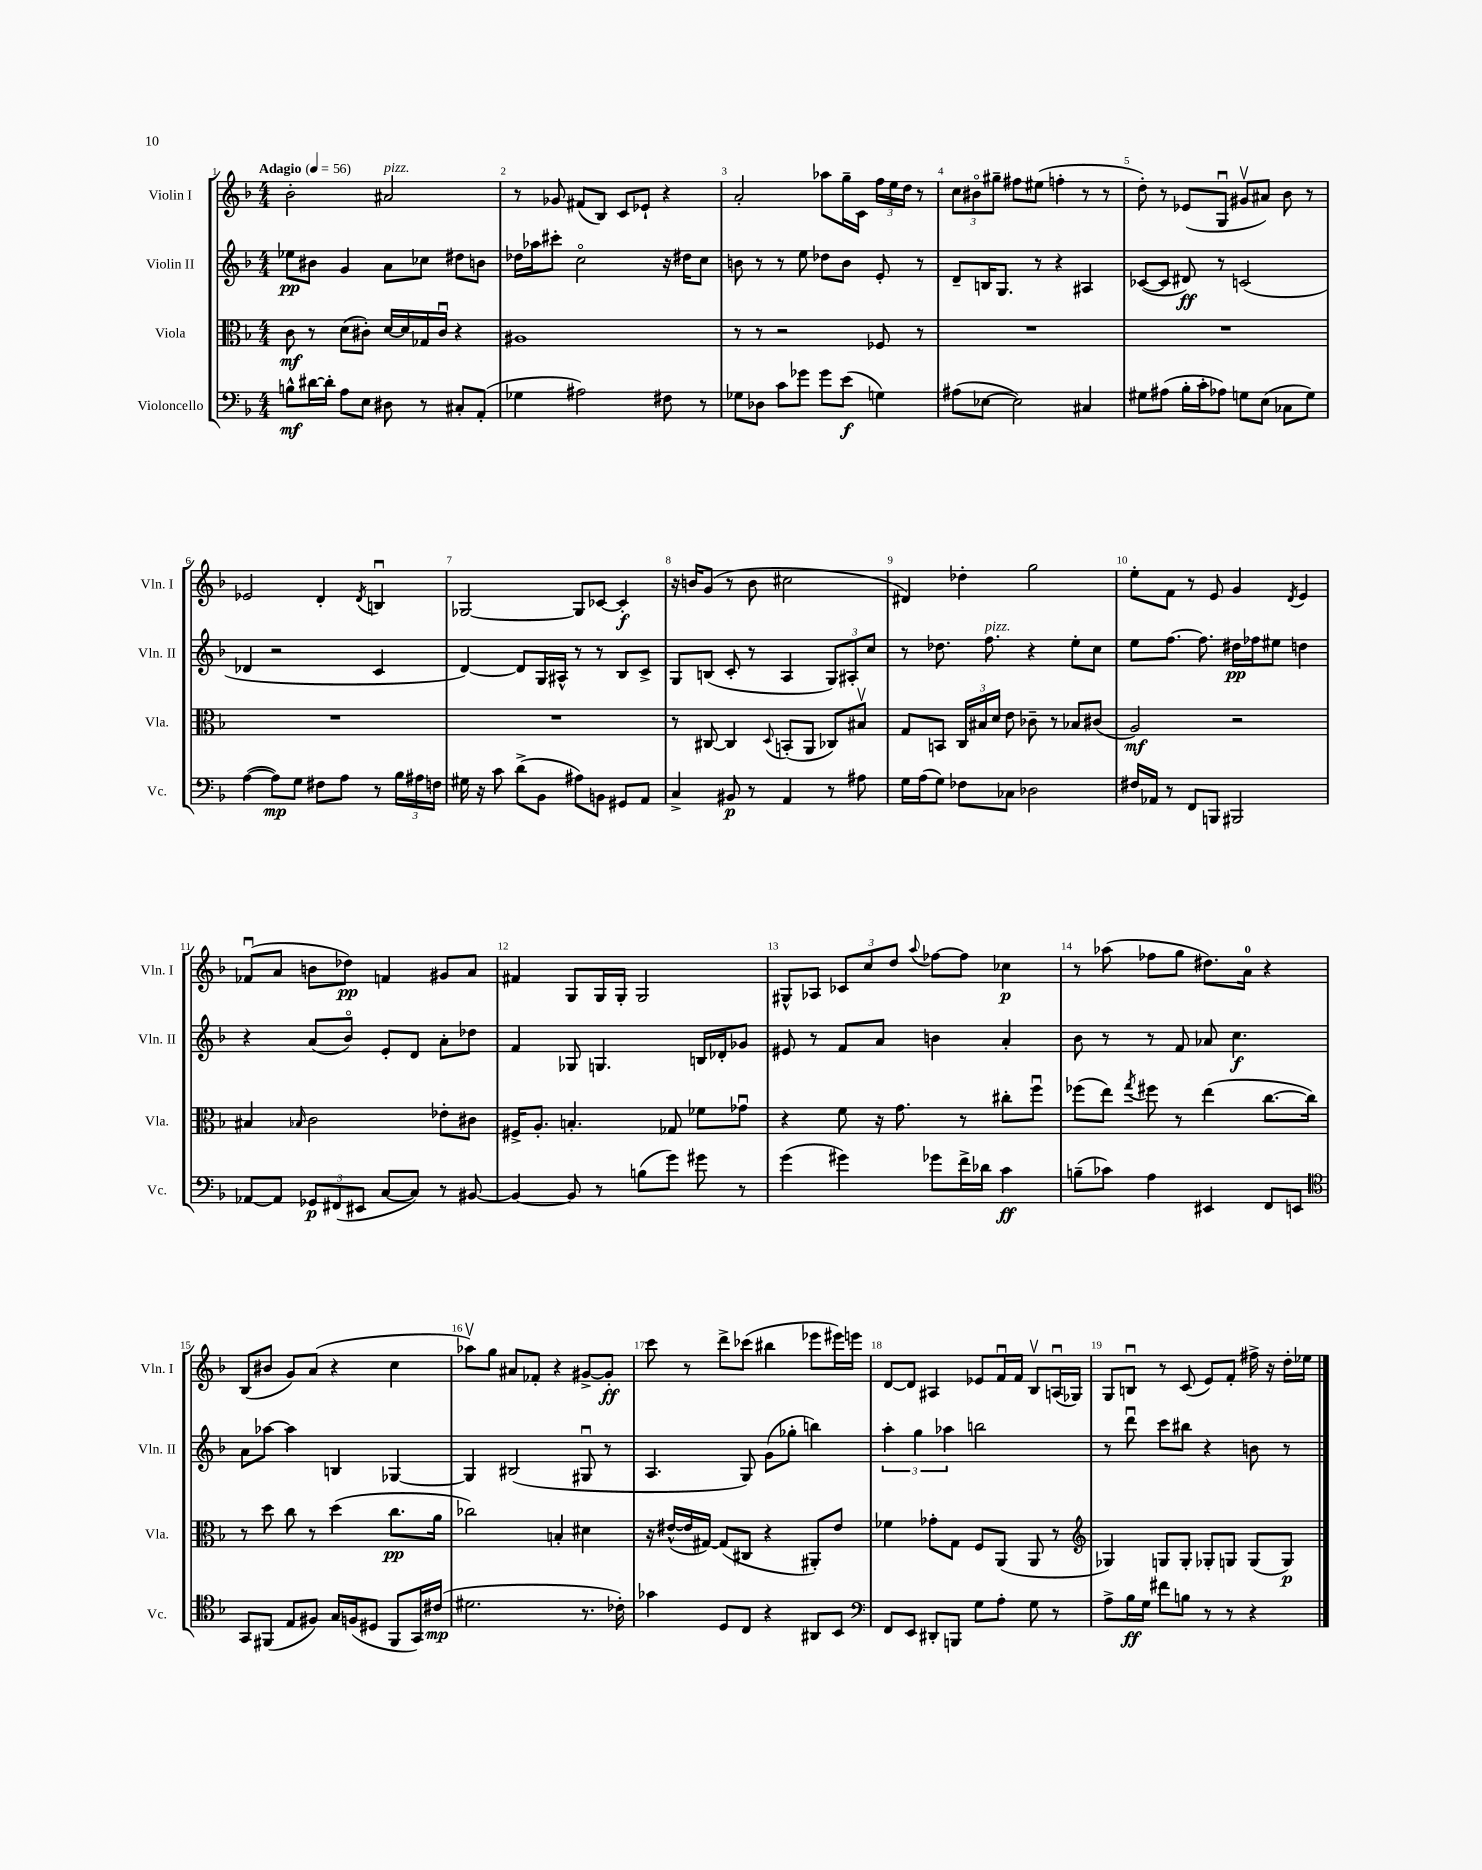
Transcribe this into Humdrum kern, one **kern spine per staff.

**kern	**kern	**kern	**kern
*staff4	*staff3	*staff2	*staff1
*clefF4	*clefC3	*clefG2	*clefG2
*k[b-]	*k[b-]	*k[b-]	*k[b-]
*M4/4	*M4/4	*M4/4	*M4/4
*MM56	*MM56	*MM56	*MM56
8B^^	8c	8ee-	2b-'
[16d#	8r	8b#	.
16d#']	.	.	.
8A	(8d	4g	.
8E	8c#')	.	.
8D#	[16d	8a	2a#
.	16d]	.	.
8r	16G-	8cc-	.
.	16c#u	.	.
8C#'	4r	8dd#	.
(8AA'	.	8b	.
=	=	=	=
4G-	1A#	16dd-	8r
.	.	16aa-	.
.	.	8ccc#'	8g-
2A#)	.	2cco	(8f#
.	.	.	8B-)
.	.	.	8c
.	.	.	8e-`
8F#	.	16r	4r
.	.	16dd#	.
8r	.	8cc	.
=	=	=	=
8G-	8r	8b	2a'
8D-	8r	8r	.
8c	2r	8r	.
8g-	.	8ee	.
8g-	.	8dd-	8aa-
(8e	.	8b	16gg~
.	.	.	16c
4G)	8F-	8e'	24ff
.	.	.	24ee
.	.	.	24dd
.	8r	8r	8r
=	=	=	=
(8A#	1r	8d~	12cc
.	.	.	12b#o
[8E-	.	16B	.
.	.	.	12gg#~
.	.	8.G	.
2E-])	.	.	8ff#
.	.	8r	(8ee#
.	.	4r	4ff'
4C#	.	4A#	8r
.	.	.	8r
=	=	=	=
8G#	1r	([8c-	8dd')
(8A#	.	8c-]	8r
16B-'	.	8d#)	(8e-
16c'	.	.	.
8A-)	.	8r	8Gu
8G	.	(2c	8g#v
(8E	.	.	8a#)
8C-	.	.	8b-
8G)	.	.	8r
=	=	=	=
([4A	1r	4d-	2e-
8A])	.	2r	.
8G	.	.	.
8F#	.	.	4d'
8A	.	.	.
.	.	.	8qd
8r	.	4c	4Bu
24B-	.	.	.
24A#	.	.	.
24F	.	.	.
=	=	=	=
16G#	1r	[4d)	[2G-
16r	.	.	.
8c	.	.	.
(8d^	.	8d]	.
8BB-	.	16G	.
.	.	16A#^^	.
8A#)	.	8r	8G-]
8BB	.	8r	[8c-
8GG#	.	8B-	4c-']
8AA	.	8c^	.
=	=	=	=
4C^	8r	8G	16r
.	.	.	16b
.	[8C#	(8B	(8g
8BB#	4C#]	8c'	8r
8r	.	8r	8b
.	8qqD	.	.
4AA	(8BB'	4A	2cc#
.	8AA	.	.
8r	8C-)	12G)	.
.	.	12A#'	.
8A#	8B#v	.	.
.	.	12cc	.
=	=	=	=
16G	8G	8r	4d#)
(16A	.	.	.
8G)	8BB	8.dd-	.
8F-	24C	.	4dd-'
.	24B#	.	.
.	.	8.ff	.
.	24d	.	.
8C-	8e	.	.
2D-	8c-~	4r	2gg
.	8r	.	.
.	8B-	8ee'	.
.	(8c#	8cc	.
=	=	=	=
16F#	2A)	8ee	8ee'
16AA-	.	.	.
8r	.	[8.ff	8f
8FF	.	.	8r
.	.	8.ff]	.
8BBB	.	.	8e
2BBB#	2r	16dd#	4g
.	.	16ff-	.
.	.	8ee#	.
.	.	.	8qd
.	.	4dd	4e
=	=	=	=
[8AA-	4B#	4r	(8f-u
8AA-]	.	.	8a
.	16qqB-	.	.
12GG-	2c	(8a	8b
(12FF#	.	.	.
.	.	8b-o)	8dd-)
12EE#	.	.	.
[8C	.	8e'	4f
8C])	.	8d	.
8r	8e-'	8a'	8g#
[8BB#	8c#	8dd-	8a
=	=	=	=
4BB#_	16F#^	4f	4f#
.	8.A'	.	.
8BB#]	4.B'	8G-	8G
8r	.	4.G	16G
.	.	.	16G'
(8B	.	.	2G
8g)	8G-	.	.
8g#	8f-	16B	.
.	.	16d-'	.
8r	8g-u	8g-	.
=	=	=	=
(4g	4r	8e#	8G#^^
.	.	8r	8A-
4g#)	8f	8f	12c-
.	.	.	12cc
.	16r	8a	.
.	.	.	12dd
.	8.g	.	.
.	.	.	8qqaa
8g-	.	4b	[8ff-
16f^	8r	.	8ff-]
16d-	.	.	.
4c	8cc#'	4a'	4cc-
.	8ffu	.	.
=	=	=	=
(8B~	(8ff-	8b-	8r
8c-)	8ee)	8r	(8aa-
.	8qgg	.	.
4A	8ff#	8r	8ff-
.	8r	8f	8gg
4EE#	(4ee	8a-	8.dd#)
.	.	4.cc	.
.	.	.	16a
8FF	[8.cc	.	4r
8EE	.	.	.
.	16cc])	.	.
=	=	=	=
*clefC4	*	*	*
8GG	8r	8a	(8B-
(8FF#	8dd	[8aa-	8b#
8E	8cc	4aa-]	8g)
8F#)	8r	.	(8a
16G	(4dd	4B	4r
(16F	.	.	.
8D#	.	.	.
8FF#	8.cc	[4G-	4cc
16GG)	.	.	.
(16c#	16a	.	.
=	=	=	=
2.d#	2cc-)	4G-]	8aa-v)
.	.	.	8gg
.	.	(2B#	8a#
.	.	.	8f-'
.	4B'	.	4r
8.r	4d#	8G#u	[8g#^
.	.	8r	8g#']
16c-')	.	.	.
=	=	=	=
4g-	16r	4.A	8ccc
.	([16e#^^	.	.
.	16e#]	.	8r
.	[16G#)	.	.
8D	(8G#]	.	8ddd^
8C	8C#	8G)	(8ccc-
4r	4r	(8g	4bb#
.	.	8gg-'	.
8AA#	8AA#')	4bb)	8eee-
8BB-	8e#	.	16eee#)
.	.	.	16eee
=	=	=	=
*clefF4	*	*	*
8FF	4f-	6aa'	[8d
8EE	.	.	8d]
.	.	6gg	.
8DD#'	8g-'	.	4A#
.	.	6aa-	.
8BBB	8G	.	.
8G	8F	2bb	8e-
8A'	(8AA	.	16fu
.	.	.	16f
8G	8AA	.	8B-v
8r	8r	.	(16Au
.	.	.	16G-)
=	=	=	=
*	*clefG2	*	*
8A^	4G-)	8r	8G
16B-	.	8dddu	8Bu
16G	.	.	.
8f#	8G	8ccc	8r
8B	8G'	8bb#	(8c
8r	8G-'	4r	8e)
8r	8G	.	8f'
4r	(8G	8b	16ff#^
.	.	.	16r
.	8G)	8r	16dd'
.	.	.	16ee-
==	==	==	==
*-	*-	*-	*-
